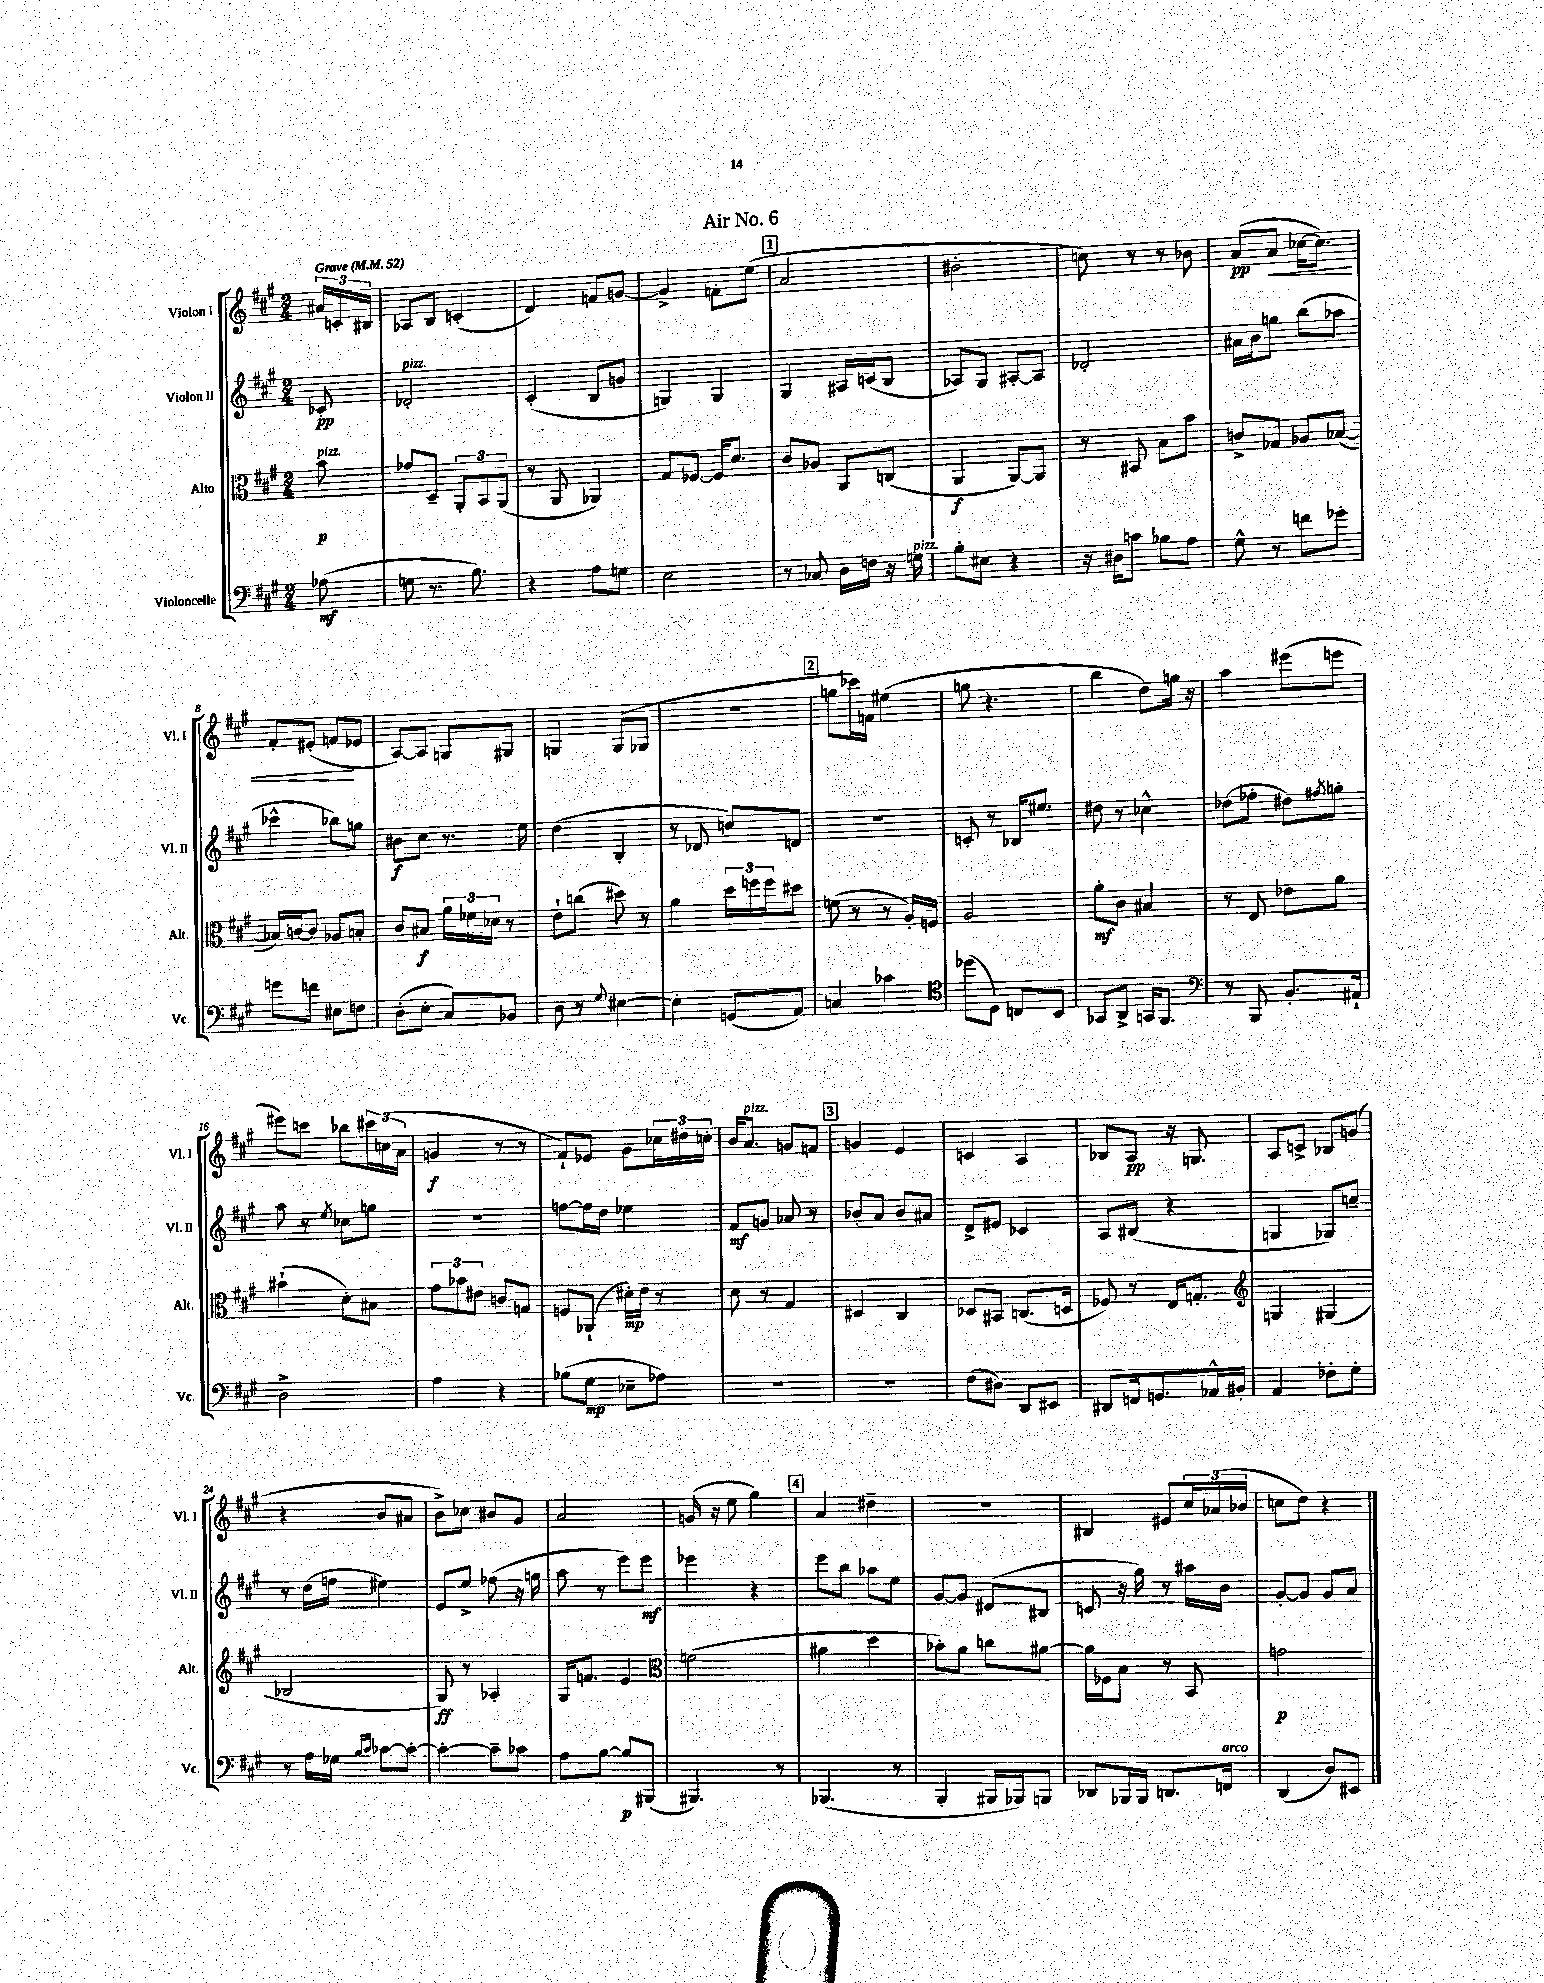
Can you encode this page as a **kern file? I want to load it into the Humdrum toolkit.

**kern	**dynam	**kern	**dynam	**kern	**dynam	**kern	**dynam
*part4	*part4	*part3	*part3	*part2	*part2	*part1	*part1
*staff4	*staff4	*staff3	*staff3	*staff2	*staff2	*staff1	*staff1
*I"Violoncelle	*	*I"Alto	*	*I"Violon II	*	*I"Violon I	*
*I'Vc.	*	*I'Alt.	*	*I'Vl. II	*	*I'Vl. I	*
*clefF4	*	*clefC3	*	*clefG2	*	*clefG2	*
*k[f#c#g#]	*	*k[f#c#g#]	*	*k[f#c#g#]	*	*k[f#c#g#]	*
*M2/4	*	*M2/4	*	*M2/4	*	*M2/4	*
*MM52	*	*MM52	*	*MM52	*	*MM52	*
=	=	=	=	=	=	=	=
!	!	!	!	!	!	!LO:TX:a:B:t=Grave	!
!	!	!LO:TX:a:i:t=pizz.	!	!	!	!	!
(8A-X\	mf	8b\	p	8c-X'/	pp	24a#X/LL	.
.	.	.	.	.	.	24cn'/	.
.	.	.	.	.	.	24B#X/JJ	.
=1	=1	=1	=1	=1	=1	=1	=1
!	!	!	!	!LO:TX:a:i:t=pizz.	!	!	!
8Gn\	.	8g-X/L	.	2d-X'/	.	8A-X/L	.
8.r	.	8D~/J	.	.	.	8B/J	.
.	.	12AA'/L	.	.	.	(4cn'/	.
8.B\)	.	.	.	.	.	.	.
.	.	12BB/	.	.	.	.	.
.	.	(12AA/J	.	.	.	.	.
=2	=2	=2	=2	=2	=2	=2	=2
4r	.	8r	.	(4c#'/	.	4d/)	.
.	.	8AA/	.	.	.	.	.
8A\L	.	4AA-X/)	.	8B/L	.	8fn/L	.
8Gn\J	.	.	.	8gn/J	.	[8gn/J	.
=3	=3	=3	=3	=3	=3	=3	=3
2E\	.	8G#/L	.	4Gn/)	.	4g^/]	.
.	.	[8F-X/J	.	.	.	.	.
.	.	16F-/KL]	.	4G/	.	8fn'\L	.
.	.	8.d/J	.	.	.	.	.
.	.	.	.	.	.	(8ee\J	.
!!LO:REH:place=s1:t=1
=4	=4	=4	=4	=4	=4	=4	=4
8r	.	8c#/L	.	4G#/	.	2a/	.
8C-X/	.	8A-X/J	.	.	.	.	.
16D\LL	.	8AA/L	.	16A#X/LL	.	.	.
16Fn\JJ	.	.	.	(16cn/J	.	.	.
16r	.	(8Cn/J	.	8B/J	.	.	.
!LO:TX:a:i:t=pizz.	!	!	!	!	!	!	!
16Gn\	.	.	.	.	.	.	.
=5	=5	=5	=5	=5	=5	=5	=5
8B'\L	.	4AA/	f	8A-X/L)	.	2b#X'\	.
8E#X\J	.	.	.	8G#/J	.	.	.
4r	.	[8AA/L)	.	[8A#X'/L	.	.	.
.	.	8AA/J]	.	8A#/J]	.	.	.
=6	=6	=6	=6	=6	=6	=6	=6
16r	.	8r	.	2d-X'/	.	8ccn\)	.
16D#X\KL	.	.	.	.	.	.	.
8cn\J	.	8BB#X/	.	.	.	8r	.
8B-X\L	.	8B\L	.	.	.	8r	.
8A\J	.	8b\J	.	.	.	8b-X\	.
=7	=7	=7	=7	=7	=7	=7	=7
8G#^^\	.	8cn^/L	.	16a#X\LL	.	(8a/L	pp
.	.	.	.	16b\J	.	.	.
!	!	!	!	!	!	!	!LO:HP:b
8r	.	8G-X/J	.	8ggn\J	.	8a/J	<
8fn\L	.	8A-X/L	.	(8bb\L	.	[16cc-X\KL	.
.	.	.	.	.	.	8.cc-\J])	.
8g-X'\J	.	([8B-X/J	.	8aa-X\J	.	.	.
!!LO:LB:g=z
=8	=8	=8	=8	=8	=8	=8	=8
8gn\L	.	16B-X/LL])	.	4ccc-X^^\	.	8f#'/L	.
.	.	[16cn/J	.	.	.	.	.
8fn\J	.	8c/J]	.	.	.	(8e#X'/J	.
8E#X\L	.	8A-X/L	.	8bb-X\L)	.	8fn/L	.
8Fn\J	.	8Bn'/J	.	8ggn\J	.	8e-X/J	[
=9	=9	=9	=9	=9	=9	=9	=9
(8D'\L	.	8c#/L	.	8b#X\L	f	[8A/L)	.
8E'\J	.	8B#X/J	f	8cc#\J	.	8A/J]	.
8C#/L)	.	24a\LL	.	8.r	.	8Gn/L	.
.	.	24f-X\	.	.	.	.	.
.	.	24d-X\JJ	.	.	.	.	.
8BB-X/J	.	8r	.	.	.	8G#X/J	.
.	.	.	.	16ee\	.	.	.
=10	=10	=10	=10	=10	=10	=10	=10
8D\	.	8e`\L	.	(4dd\	.	4Gn/	.
8r	.	(8ccn\J	.	.	.	.	.
8qqG#/	.	.	.	.	.	.	.
[4E#X\	.	8dd#X\)	.	4B'/	.	(8G/L	.
.	.	8r	.	.	.	8G-X/J	.
=11	=11	=11	=11	=11	=11	=11	=11
4E#'\]	.	4a\	.	8r	.	2r	.
.	.	.	.	8d-X/	.	.	.
(8GGn/L	.	24dd\LL	.	8ccn/L)	.	.	.
.	.	24ffn\	.	.	.	.	.
.	.	24ff\J	.	.	.	.	.
8AA/J)	.	8dd#X\J	.	8dn/J	.	.	.
!!LO:REH:place=s1:t=2
=12	=12	=12	=12	=12	=12	=12	=12
4Cn/	.	(8fn\	.	2r	.	8ggn\L	.
.	.	8r	.	.	.	16ccc-X\L)	.
.	.	.	.	.	.	16fn\JJ	.
4c-X\	.	8r	.	.	.	(4ee#X\	.
.	.	16A'/LL)	.	.	.	.	.
.	.	16Fn/JJ	.	.	.	.	.
=13	=13	=13	=13	=13	=13	=13	=13
*clefC4	*	*	*	*	*	*	*
(8dd-X\L	.	2A/	.	8cn'/	.	8ggn\	.
8D\J)	.	.	.	8r	.	4.r	.
8Cn/L	.	.	.	16B-X/KL	.	.	.
.	.	.	.	8.ee#X/J	.	.	.
8BB/J	.	.	.	.	.	.	.
=14	=14	=14	=14	=14	=14	=14	=14
8GG-X/L	.	8a'\L	mf	8dd#X\	.	4bb\	.
8AA^/J	.	8c#\J	.	8r	.	.	.
16GGn/KL	.	4B#X/	.	4cc-X^^\	.	8dd\L)	.
8.FF#/J	.	.	.	.	.	.	.
.	.	.	.	.	.	16ggn\Jk	.
.	.	.	.	.	.	16r	.
=15	=15	=15	=15	=15	=15	=15	=15
*clefF4	*	*	*	*	*	*	*
8r	.	8r	.	(8dd-X\L	.	4aa\	.
8BBB/	.	8E/	.	8ff-X'\J	.	.	.
8.BB'/L	.	8e-X\L	.	8dd#X\L)	.	(8eee#X\L	.
.	.	.	.	8qff#X/	.	.	.
.	.	8a\J	.	8ggn'\J	.	8eeen\J	.
16AA#X`/Jk	.	.	.	.	.	.	.
!!LO:LB:g=z
=16	=16	=16	=16	=16	=16	=16	=16
2D^\	.	(4b#X`\	.	8aa\	.	8eee#X\L)	.
.	.	.	.	8r	.	8cccn\J	.
.	.	.	.	8qee/	.	.	.
.	.	8d'\L)	.	8cc-X\L	.	8bb-X\L	.
.	.	8B#X\J	.	8ggn\J	.	24ccc#X\L	.
.	.	.	.	.	.	(24ccn\	.
.	.	.	.	.	.	24a\JJ	.
=17	=17	=17	=17	=17	=17	=17	=17
4A\	.	12g#\L	.	2r	.	4gn/	f
.	.	12b-X\	.	.	.	.	.
.	.	12e#X\J	.	.	.	.	.
4r	.	8cn/L	.	.	.	8r	.
.	.	8Gn/J	.	.	.	8r	.
=18	=18	=18	=18	=18	=18	=18	=18
(8B-X\L	.	8Fn/L	.	[8ffn\L	.	8f#`/L)	.
8G#\J	mp	(8AA-X`/J	.	16ff\L]	.	8e-X/J	.
.	.	.	.	16dd\JJ	.	.	.
8E-X~\L	.	16d#X'\LL)	mp	4ee-X\	.	8g#\L	.
.	.	16e\JJ	.	.	.	.	.
8A-X\J)	.	8r	.	.	.	24cc-X\L	.
.	.	.	.	.	.	24dd#X\	.
.	.	.	.	.	.	24ccn'\JJ	.
=19	=19	=19	=19	=19	=19	=19	=19
2r	.	8d\	.	8f#/L	mf	16b/KL	.
!	!	!	!	!	!	!LO:TX:a:i:t=pizz.	!
.	.	.	.	.	.	8.a/J	.
.	.	8r	.	8gn/J	.	.	.
.	.	4G#/	.	8a-X/	.	8gn/L	.
.	.	.	.	8r	.	8fn/J	.
!!LO:REH:place=s1:t=3
=20	=20	=20	=20	=20	=20	=20	=20
2r	.	4D#X/	.	8b-X'/L	.	4gn/	.
.	.	.	.	8a/J	.	.	.
.	.	4C#/	.	8b-/L	.	4e/	.
.	.	.	.	8a#X/J	.	.	.
=21	=21	=21	=21	=21	=21	=21	=21
(8F#\L	.	8D-X/L	.	8d^/L	.	4cn/	.
8D#X\J)	.	8BB#X/J	.	8e#X/J	.	.	.
8DD/L	.	(8.Cn/L	.	4c-X/	.	4A/	.
8EE#X/J	.	.	.	.	.	.	.
.	.	16Dn/Jk	.	.	.	.	.
=22	=22	=22	=22	=22	=22	=22	=22
8DD#X/L	.	8F-X/)	.	8A/L	.	8B-X/L	.
16FFn/k	.	8r	.	(8B#X/J	.	8A/J	pp
8.GGn/	.	.	.	.	.	.	.
.	.	16E/KL	.	4r	.	16r	.
.	.	8.Gn'/J	.	.	.	8.Gn/	.
16AA-X^^/L	.	.	.	.	.	.	.
16BB#X'/JJ	.	.	.	.	.	.	.
=23	=23	=23	=23	=23	=23	=23	=23
*	*	*clefG2	*	*	*	*	*
4AA/	.	4Gn/	.	4Gn/	.	8A/L	.
.	.	.	.	.	.	8cn^/J	.
8F-X'\L	.	(4G#X/	.	8G-X/L)	.	8B-X/L	.
8G#'\J	.	.	.	8ccn~/J	.	(8gn/J	.
!!LO:LB:g=z
=24	=24	=24	=24	=24	=24	=24	=24
8r	.	2B-X/	.	8r	.	4r	.
16A\LL	.	.	.	(16dd\LL	.	.	.
16G-X\JJ	.	.	.	16ffn\JJ	.	.	.
16qqB/LL	.	.	.	.	.	.	.
16qqc#/JJ	.	.	.	.	.	.	.
[8c-X\L	.	.	.	4ee#X\)	.	8b/L	.
8c-'\J_	.	.	.	.	.	8a#X/J	.
=25	=25	=25	=25	=25	=25	=25	=25
4c-'\_	.	8G#/)	ff	8e/L	.	8b^\L)	.
.	.	8r	.	8ee^/J	.	8cc-X\J	.
8c-~\L]	.	4A-X'/	.	(8ff-X\	.	8b#X/L	.
8c-X\J	.	.	.	16r	.	8g#/J	.
.	.	.	.	16ggn\	.	.	.
=26	=26	=26	=26	=26	=26	=26	=26
8A\L	.	16G#/KL	.	8aa\	.	2a/	.
.	.	8.fn/J	.	.	.	.	.
[8B\J	.	.	.	8r	.	.	.
8B/L]	p	4e/	.	8eee\L)	.	.	.
(8BBB#X/J	.	.	.	8eee\J	mf	.	.
=27	=27	=27	=27	=27	=27	=27	=27
*	*	*clefC3	*	*	*	*	*
4.BBB#X/)	.	(2fn\	.	4eee-X\	.	(16gn/	.
.	.	.	.	.	.	16r	.
.	.	.	.	.	.	8ee\	.
.	.	.	.	4r	.	4gg#\)	.
8r	.	.	.	.	.	.	.
!!LO:REH:place=s1:t=4
=28	=28	=28	=28	=28	=28	=28	=28
(4.BBB-X/	.	4a#X\	.	8eee\L	.	4a/	.
.	.	.	.	8bb\J	.	.	.
.	.	4dd\	.	8aa-X\L	.	4dd#X~\	.
8r	.	.	.	8ee\J	.	.	.
=29	=29	=29	=29	=29	=29	=29	=29
4BBB'/	.	8b-X'\L)	.	[8g#/L	.	2r	.
.	.	8a\J	.	8g#/J]	.	.	.
16BBB#X/LL	.	8ccn\L	.	(8d#X/L	.	.	.
16BBB-X/J)	.	.	.	.	.	.	.
8BBBn/J	.	[8a#X\J	.	8B#X/J	.	.	.
=30	=30	=30	=30	=30	=30	=30	=30
8DD-X/L	.	16a#\LL]	.	8cn/	.	4B#X/	.
.	.	16F-X\J	.	.	.	.	.
16BBB-X/L	.	8B\J	.	16r	.	.	.
16BBB-/JJ	.	.	.	16gg#\)	.	.	.
8.DDn/L	.	8r	.	8r	.	8e#X/L	.
.	.	8BB/	.	16aa#X\LL	.	24cc#/L	.
.	.	.	.	.	.	(24a-X/	.
!LO:TX:a:i:t=arco	!	!	!	!	!	!	!
16FFn/Jk	.	.	.	16b\JJ	.	.	.
.	.	.	.	.	.	24b-X/JJ	.
=31	=31	=31	=31	=31	=31	=31	=31
(4DD/	.	2gn\	p	[8g#'/L	.	8ccn\L	.
.	.	.	.	8g#/J]	.	8dd\J)	.
8D/L)	.	.	.	8g#/L	.	4r	.
8EE#X/J	.	.	.	8a/J	.	.	.
==	==	==	==	==	==	==	==
*-	*-	*-	*-	*-	*-	*-	*-
